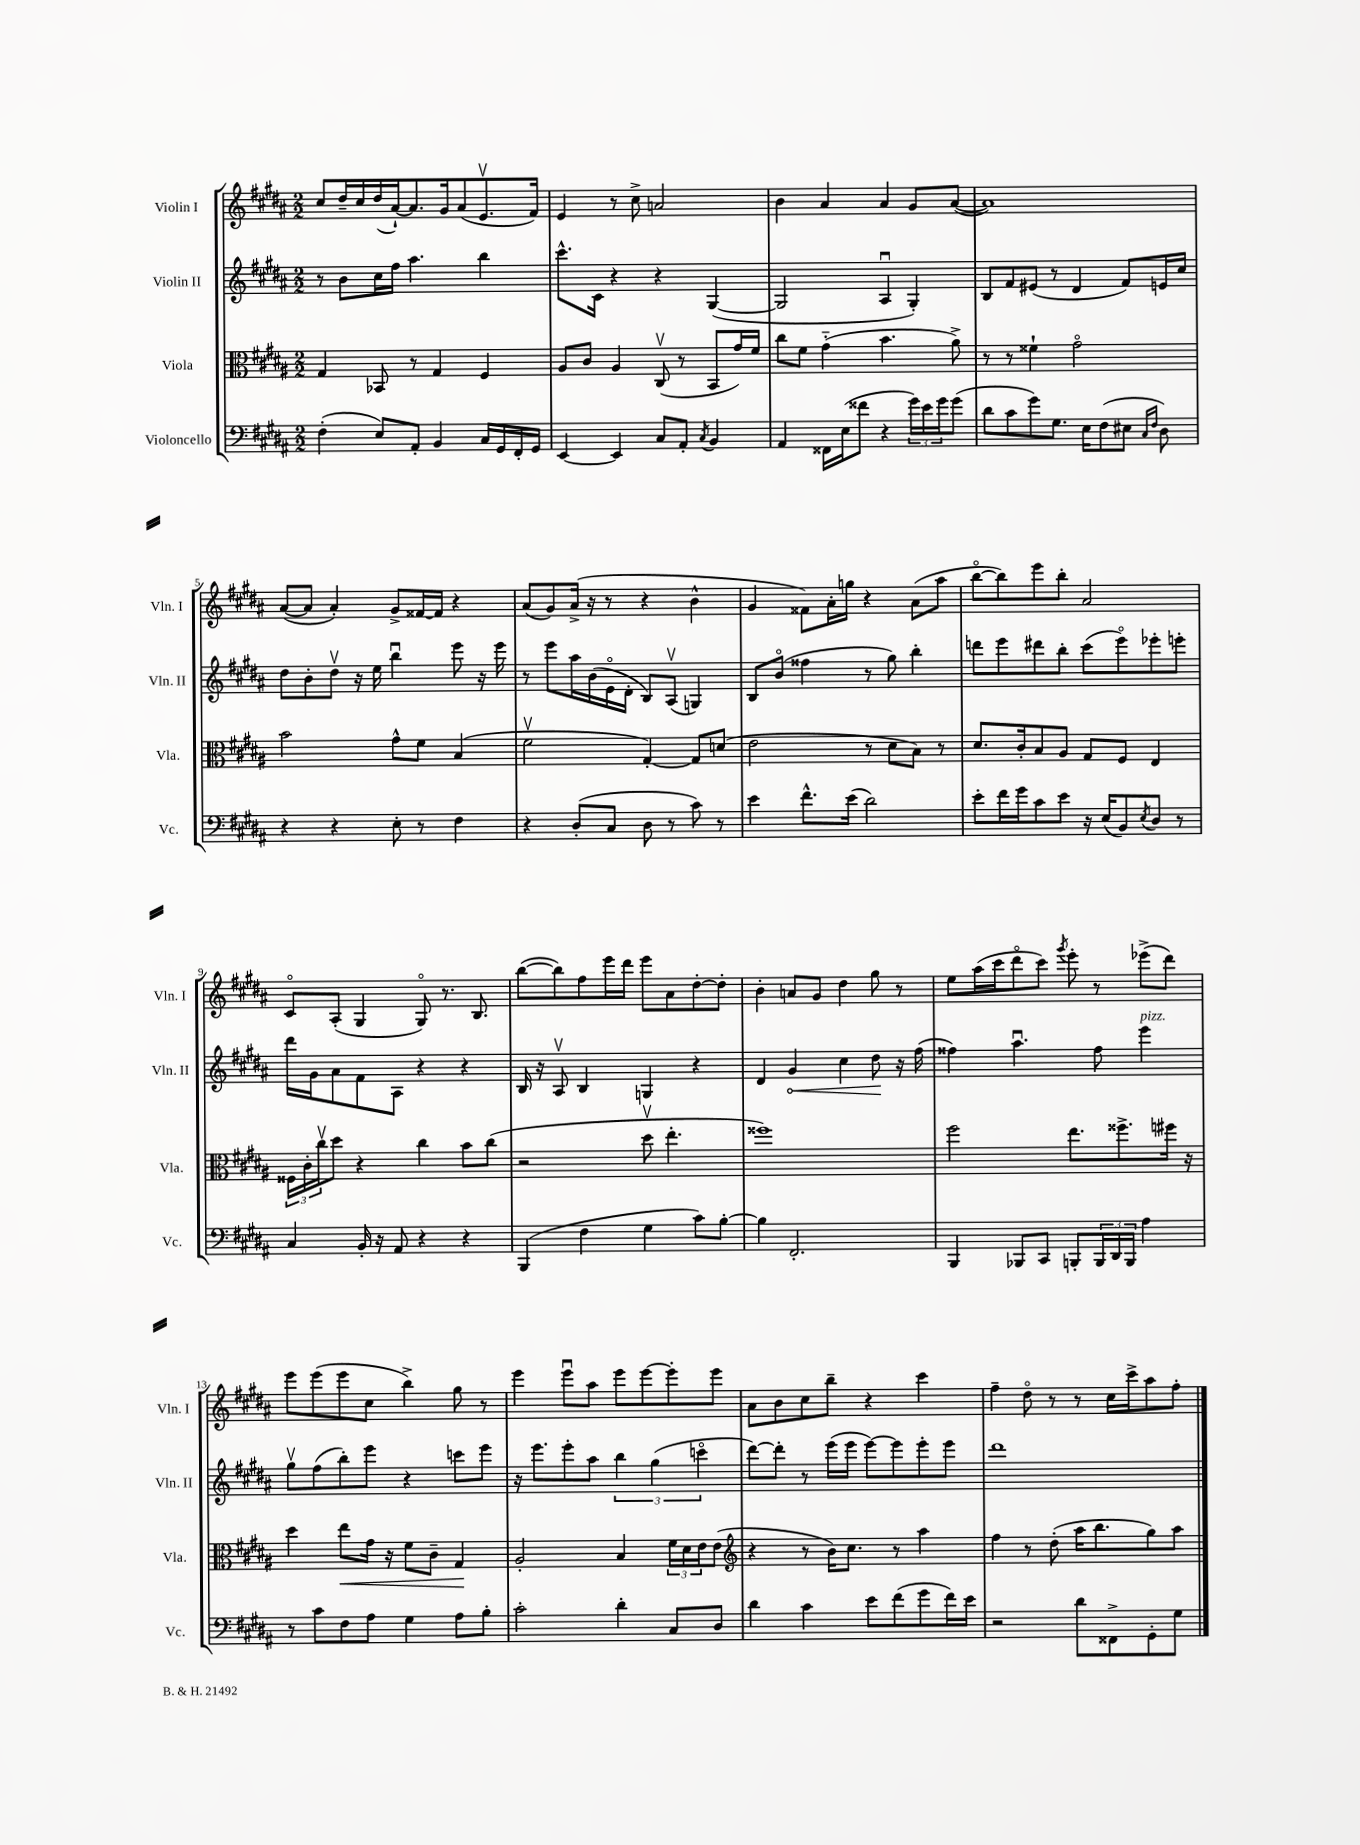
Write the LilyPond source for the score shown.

<<
\new StaffGroup <<
\new Staff = "s0" \with { instrumentName = "Violin I" shortInstrumentName = "Vln. I" } {
    \clef treble \key b \major \numericTimeSignature \time 2/2
    cis''8 dis''16-- cis''16 dis''16( ais'16~-!) ais'8. gis'16 ais'8( e'8.\upbow fis'16) |
    e'4 r8 cis''8-> a'2 |
    b'4 ais'4 ais'4 gis'8 ais'8~( |
    ais'1) |
    ais'8~( ais'8 ais'4-.) gis'8-> fisis'16~ fisis'16 r4 |
    ais'8( gis'8) ais'16->( r16 r8 r4 b'4-^ |
    gis'4 fisis'8) ais'16-. g''16 r4 ais'8( ais''8 |
    b''8~\flageolet b''8) e'''8 b''8-. ais'2 |
    cis'8\flageolet ais8-.( gis4 gis8\flageolet) r8. b8. |
    b''8~( b''8) fis''8 e'''16 dis'''16 e'''8 ais'8 dis''8~-. dis''8-. |
    b'4-. a'8 gis'8 dis''4 gis''8 r8 |
    e''8 ais''16( cis'''16 dis'''8\flageolet cis'''8) \acciaccatura { gis'''8 } e'''8-. r8 ees'''8->( dis'''8) |
    e'''8 e'''8( e'''8 cis''8 b''4->) gis''8 r8 |
    e'''4 e'''8\downbow ais''8 e'''8 e'''8~ e'''8-. e'''8 |
    ais'8 b'8 cis''8 b''8-- r4 cis'''4 |
    fis''4-- dis''8\flageolet r8 r8 cis''16 cis'''16-> ais''8 fis''8-. \bar "|." |
}
\new Staff = "s1" \with { instrumentName = "Violin II" shortInstrumentName = "Vln. II" } {
    \clef treble \key b \major \numericTimeSignature \time 2/2
    r8 b'8 cis''16 fis''16 ais''4. b''4 |
    cis'''8.-^ cis'16 r4 r4 gis4~( |
    gis2 ais4\downbow gis4-.) |
    b8 fis'8 eis'8( r8 dis'4 fis'8) e'16 cis''16 |
    dis''8 b'8-. dis''8\upbow r16 e''16 b''4\downbow e'''8 r16 e'''16 |
    r8 e'''8 ais''16 b'16( e'16\flageolet dis'16-. b8) ais8\upbow( g4) |
    b8 b'8\flageolet( fisis''4 r8 gis''8) b''4-. |
    d'''8 e'''8 dis'''8 b''8-. cis'''8( e'''8\flageolet) ees'''8-. e'''8-. |
    dis'''16 gis'16 ais'8 fis'8 ais8 r4 r4 |
    b16 r16 ais8\upbow b4 g4 r4 |
    dis'4 \once \override Hairpin.circled-tip = ##t gis'4\< cis''4 dis''8\! r16 fis''16( |
    fisis''4) ais''4.\downbow fisis''8 e'''4^\markup { \italic "pizz." } |
    gis''8\upbow fis''8( b''8-.) e'''8 r4 c'''8 e'''8 |
    r16 e'''8. e'''8-. ais''8 \tuplet 3/2 { b''4 gis''4( c'''4\flageolet } |
    dis'''8~) dis'''8-. r8 e'''16( e'''16 e'''8~) e'''8 e'''8-. e'''8 |
    dis'''1 \bar "|." |
}
\new Staff = "s2" \with { instrumentName = "Viola" shortInstrumentName = "Vla." } {
    \clef alto \key b \major \numericTimeSignature \time 2/2
    gis4 bes,8 r8 gis4 fis4 |
    ais8 cis'8 ais4 cis8\upbow( r8 b,8 gis'16) fis'16 |
    cis''8 fis'8 gis'4-_( b'4. ais'8->) |
    r8 r8 fisis'4-! gis'2\flageolet |
    b'2 gis'8-^ fis'8 b4( |
    fis'2\upbow gis4~-.) gis8 d'8( |
    e'2 r8 dis'8 b8) r8 |
    dis'8. cis'16-. b8 ais8 gis8 fis8 e4 |
    \tuplet 3/2 { fisis16 cis'16-. cis''16\upbow } dis''8 r4 cis''4 b'8 cis''8( |
    r2 dis''8\upbow e''4.-. |
    fisis''1) |
    fis''2 e''8. fisis''8.-> fis''16 r16 |
    dis''4 e''8\< gis'16 r16 fis'8 cis'8-- gis4\! |
    ais2-. b4 \tuplet 3/2 { fis'16 dis'16 e'16 } e'8( |
    \clef treble r4 r8 b'16) cis''8. r8 ais''4 |
    fis''4 r8 dis''8-.( ais''16 b''8. gis''8) ais''8 \bar "|." |
}
\new Staff = "s3" \with { instrumentName = "Violoncello" shortInstrumentName = "Vc." } {
    \clef bass \key b \major \numericTimeSignature \time 2/2
    fis4-.( e8) ais,8-. b,4 cis16 gis,16 fis,16-. gis,16 |
    e,4~ e,4 cis8 ais,8-. \acciaccatura { cis8 } b,4 |
    ais,4 fisis,16 e16( fisis'8 r4 \tuplet 3/2 { gis'16) e'16 gis'16 } gis'8( |
    dis'8 cis'8 gis'8) gis8. e16 fis8( eis8 \grace { cis16 fis16 } dis8) |
    r4 r4 e8-. r8 fis4 |
    r4 dis8-.( cis8 dis8 r8 cis'8) r8 |
    e'4 fis'8.-^ e'16( dis'2) |
    e'8-. fis'16 gis'16 cis'8 e'8 r16 e16( b,8) \acciaccatura { e8 } dis8 r8 |
    cis4 b,16-. r16 ais,8 r4 r4 |
    b,,4( fis4 gis4 cis'8) b8~-. |
    b4 fis,2.-. |
    b,,4 bes,,8 cis,8 b,,8-. \tuplet 3/2 { b,,16 dis,16 b,,16 } ais4 |
    r8 cis'8 fis8 ais8 gis4 ais8 b8-. |
    cis'2-. dis'4-. cis8 dis8 |
    dis'4 cis'4 e'8 fis'8( gis'8 fis'16) e'16 |
    r2 dis'8 fisis,8-> gis,8-. gis8 \bar "|." |
}
>>
>>
